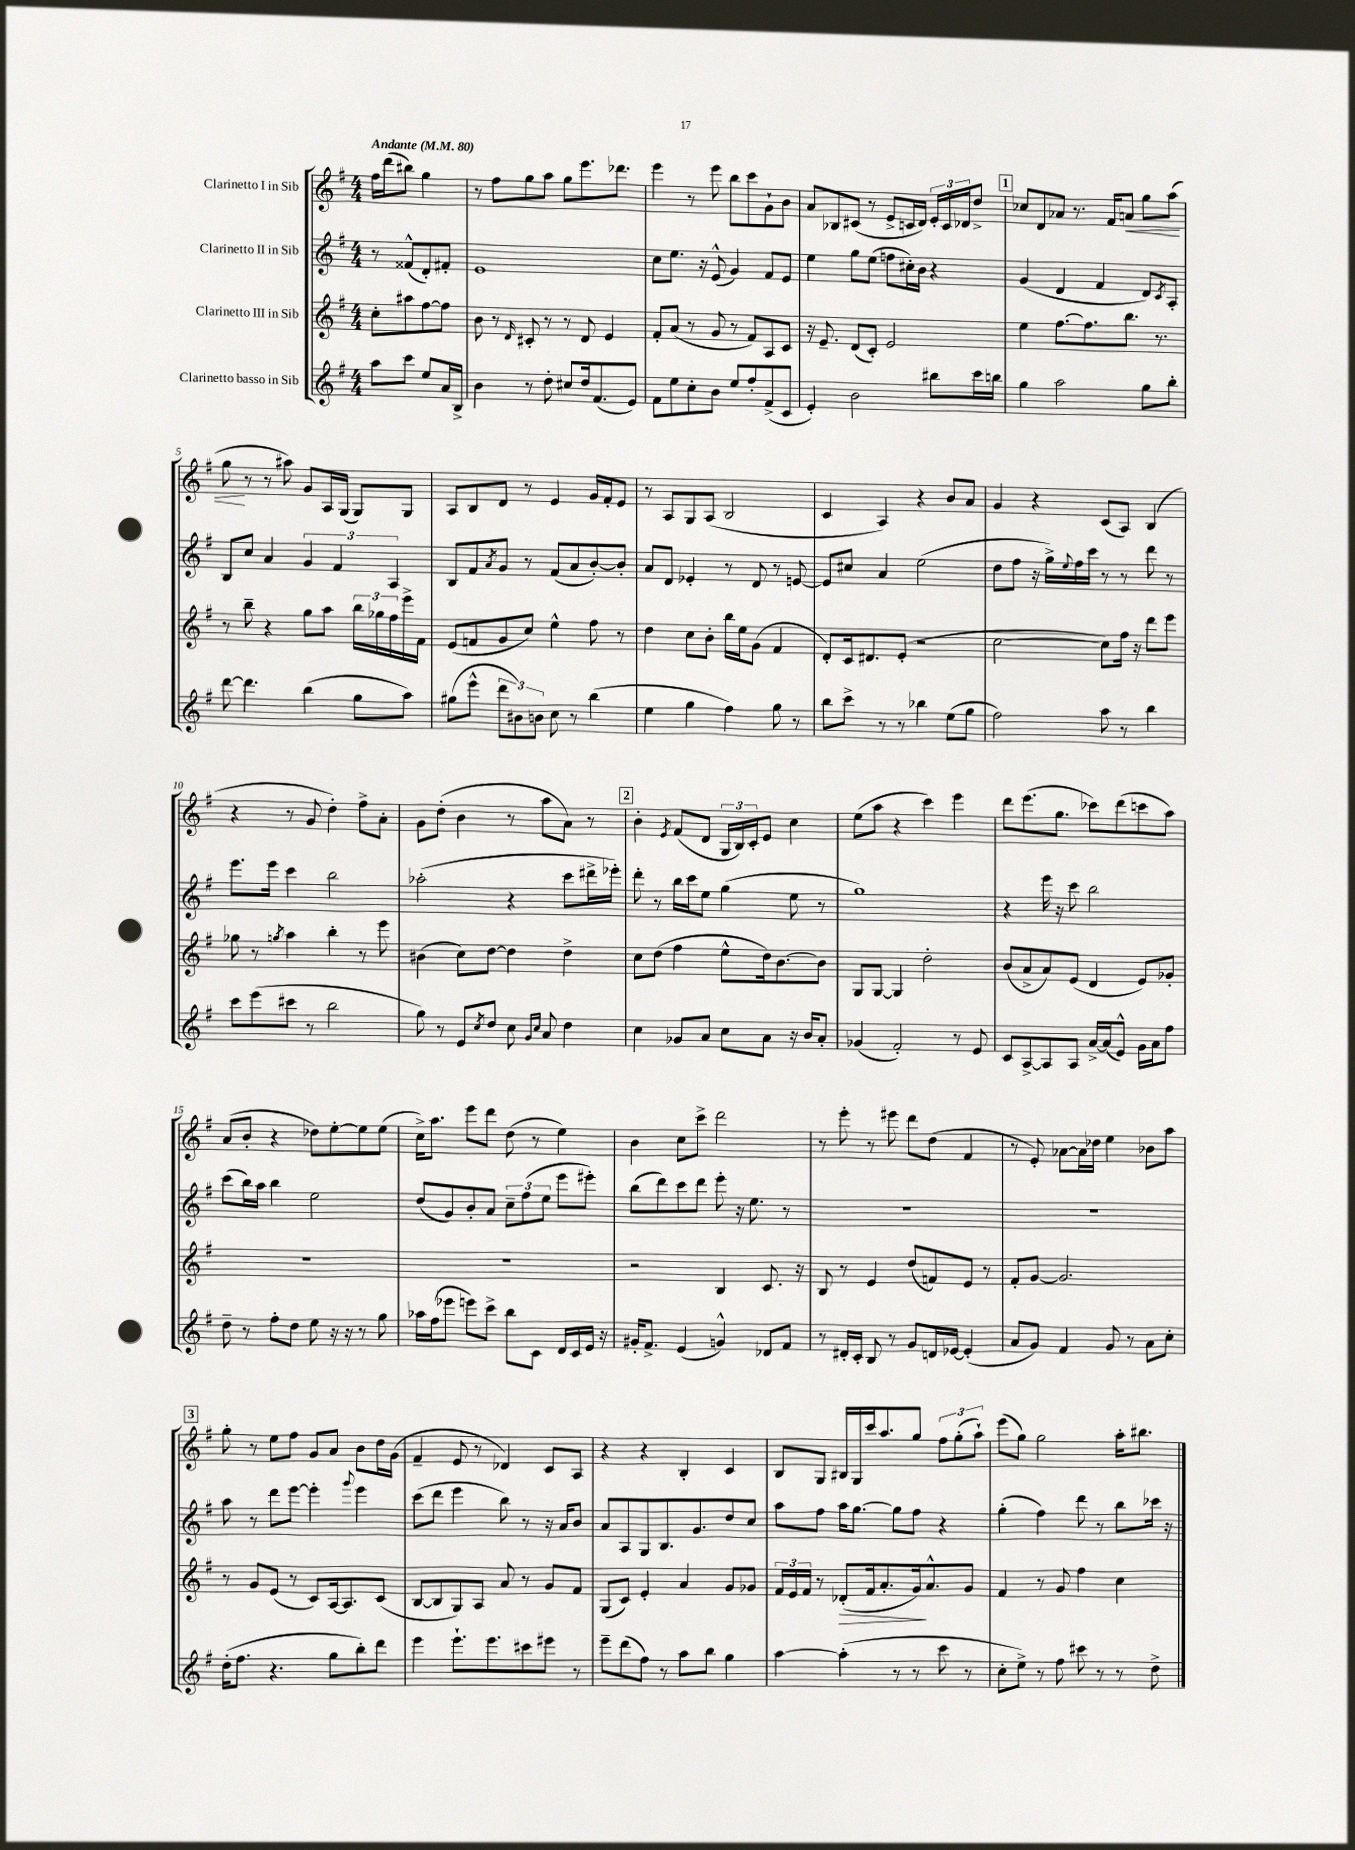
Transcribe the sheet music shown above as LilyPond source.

<<
\new StaffGroup <<
\new Staff = "s0" \with { instrumentName = "Clarinetto I in Sib" } {
    \clef treble \key g \major \numericTimeSignature \time 4/4 \partial 2 \tempo "Andante" 4 = 80
    fis''16 d'''16( bis''8) g''4 |
    r8 fis''8 g''8 a''8 g''8 e'''8. des'''8. |
    e'''4 r8 e'''8 b''8 c'''8 g'8-! b'8 |
    a'8 bes8 cis'8( r8 e'8-> c'16 d'16) \tuplet 3/2 { e'16-. c'16 des'16 } d''8-> |
    \mark \markup { \box "1" } ces''8 d'8 aes'8 r8. fis'16 a'8\< g''8 a''8( |
    g''8\! r8 r8 ais''8) g'8 a16 g16( g8) g8 |
    a8 b8 d'8 r8 e'4 g'16 fis'16-. e'8 |
    r8 a8 g8 a8( b2 |
    c'4 a4) r4 b'8 a'8 |
    g'4 r4 c'8( a8) b4( |
    r4 r8 g'8 d''4-.) fis''8-> a'8-. |
    g'8 d''8-.( b'4 r8 a''8 a'8) r8 |
    \mark \markup { \box "2" } b'4-. \acciaccatura { e'8 } fis'8( d'8 \tuplet 3/2 { g16 b16) c'16-. } e'8 c''4 |
    e''8( a''8 r4 c'''4) e'''4 |
    d'''8 e'''8.( g''8. ces'''8) d'''8( c'''8 a''8) |
    a'8( b'8-. r4 des''8) e''8~-. e''8 e''8( |
    c''16->) a''8. e'''8 d'''8 d''8( r8 e''4) |
    b'4 c''8 c'''8-> d'''2 |
    r8 e'''8-. r8 eis'''8 d'''8 d''8( fis'4 |
    r8 e'8-.) aes'8~ aes'16 des''16 e''4 bes'8 a''8 |
    \mark \markup { \box "3" } g''8-. r8 e''8 fis''8 g'8 a'8 b'8 d''16 g'16( |
    fis'4-- e'8 r8 des'4) c'8 a8 |
    r4 r4 b4-. c'4 |
    b8 g8 bis16 g16 c'''16 a''8. g''8 \tuplet 3/2 { fis''8 g''8-.( a''8-!) } |
    e'''8( g''8) g''2 a''16-. bis''8. \bar "|." |
}
\new Staff = "s1" \with { instrumentName = "Clarinetto II in Sib" } {
    \clef treble \key g \major \numericTimeSignature \time 4/4 \partial 2
    r8 fisis'8-^( d'8-.) fis'8-. |
    e'1 |
    c''8 e''8. r16 e'8-^( g'4) fis'8 e'8 |
    e''4 g''8 e''8( f''8 cis''16-.) b'16 r4 |
    \mark \markup { \box "1" } g'4( d'4 fis'4 d'8) \acciaccatura { c'8 } a8-. |
    b8 c''8 a'4 \tuplet 3/2 { g'4 fis'4 a4 } |
    b8 fis'8 \acciaccatura { a'8 } g'8 r8 fis'8( a'8 b'8~-.) b'8-. |
    a'8 d'8 ees'4-. r8 d'8 r8 e'8~ |
    e'8 cis''8 a'4 e''2( |
    d''8 fis''8 r16 g''16->) \appoggiatura { e''8 } fis''16 c'''16 r8 r8 d'''8 r8 |
    e'''8. e'''16 c'''4 b''2 |
    aes''2-.( r4 c'''8 dis'''16-> ees'''16-.) |
    \mark \markup { \box "2" } d'''8-. r8 b''16 c'''16 e''8 g''4( e''8 r8 |
    g''1) |
    r4 e'''16 r16 c'''8 b''2 |
    c'''8( b''16) a''16 b''4 e''2 |
    d''8( g'8) b'8-. a'8 \tuplet 3/2 { c''8-- fis''8( e''8 } e'''8 eis'''8-.) |
    b''8( d'''8) c'''8 d'''8 e'''8-. r16 e''8. r8 |
    R1 |
    R1 |
    \mark \markup { \box "3" } a''8 r8 d'''8 e'''8~ e'''4-. \appoggiatura { g'''8 } e'''4 |
    c'''8( d'''8 e'''4 b''8) r8 r16 a'16 b'8 |
    a'8 a8 g8 b8. g'8. d''8 c''8 |
    a''8 fis''8 a''16 g''8.~ g''8 fis''8 r4 |
    g''4-.( fis''4) d'''8 r8 b''8 ces'''16 r16 \bar "|." |
}
\new Staff = "s2" \with { instrumentName = "Clarinetto III in Sib" } {
    \clef treble \key g \major \numericTimeSignature \time 4/4 \partial 2
    c''8-. ais''8 fis''8~ fis''8 |
    b'8 r8 \grace { d'16 } cis'8-. r8 r8 d'8 e'4 |
    fis'8-. a'8( r8 g'8 r8 fis'8) a8 c'8 |
    r16 e'8.-- d'8( c'8-.) e'2 |
    \mark \markup { \box "1" } e''4 fis''8.~ fis''8. b''8. r8. |
    r8 b''8-- r4 g''8 a''8 \tuplet 3/2 { b''16 ges''16 fis''16 } e'''16-> fis'16 |
    e'8( f'8 g'8 c''8) e''4-^ fis''8 r8 |
    d''4 c''8 b'8-. b''16 e''16 g'8( fis'4 |
    d'8-.) c'16 dis'8. e'8-.( r2 |
    c''2~ c''8) fis''16 r16 d'''8 e'''8 |
    ges''8 r8 \acciaccatura { g''8 } a''4 b''4-. r8 e'''8 |
    bis'4( c''8) d''8~ d''4 d''4-> |
    \mark \markup { \box "2" } c''8 d''8( fis''4 e''8-^ d''16) b'8.~ b'8 |
    g8 g8~ g4 d''2-. |
    b'8( a'8-> a'8) e'8( d'4 e'8) ges'8-. |
    R1 |
    R1 |
    r2 b4 c'8. r16 |
    b8 r8 e'4 d''8( f'8) e'8 r8 |
    fis'8-. g'8~ g'2. |
    \mark \markup { \box "3" } r8 g'8 e'8( r8 c'8) a16~ a8. c'8( |
    b8~ b8 g8) a8 a'8 r8 g'8 fis'8 |
    g8( c'8) e'4-. a'4 g'8 ges'8 |
    \tuplet 3/2 { fis'16 e'16 fis'16 } r8 des'8-.\>( fis'16 a'8.-. g'16\!) a'8.-^ g'8 |
    fis'4 r8 g'8 fis''4 c''4 \bar "|." |
}
\new Staff = "s3" \with { instrumentName = "Clarinetto basso in Sib" } {
    \clef treble \key g \major \numericTimeSignature \time 4/4 \partial 2
    a''8 c'''8 e''8 a'16 b16-> |
    b'4 r8 d''8-. cis''8 d''16 fis'8.( e'8) |
    fis'8 e''8 c''8-. b'8 e''8 fis''8-. fis'8->( c'8 |
    e'4-.) b'2 bis''8 c'''16 b''16 |
    \mark \markup { \box "1" } g''4 a''2 g''8 b''8-. |
    d'''8~ d'''4. b''4( g''8 a''8) |
    gis''8( e'''8-^ \tuplet 3/2 { d'''8 bis'8) b'8 } c''8 r8 b''4( |
    e''4 g''4 fis''4) g''8 r8 |
    b''8 c'''8-> r8 r8 bes''4 e''8( g''8 |
    fis''2) a''8 r8 b''4 |
    c'''8 e'''8( cis'''8 r8 b''2 |
    g''8) r8 e'8 \acciaccatura { c''8 } d''8 c''8 \grace { g'16 c''16 } a'8 d''4 |
    \mark \markup { \box "2" } c''4 ges'8 a'8 c''8 a'8 r16 b'16 a'8-. |
    ges'4( fis'2-.) r8 e'8 |
    c'8 a8~-> a8 a8 a'16~-> a'16( e'8-^) g'16 a'16 fis''8 |
    d''8-- r8 fis''8-. d''8 e''8 r16 r16 r8 g''8 |
    aes''16 fis''16( ees'''8 e'''8) c'''8-> b''8 c'8 d'16 c'16 e'16 r16 |
    gis'16-. fis'8.-> e'4( g'4-^) des'8 fis'8 |
    r8 dis'16-. c'16-. b8 r8 g'8 d'16 ees'16~ ees'4-.( |
    a'8 g'8) fis'4 g'8 r8 a'8 c''8-. |
    \mark \markup { \box "3" } d''16-.( fis''8. r4. g''8 b''8-.) d'''8 |
    e'''4 e'''8.-! e'''8. cis'''8 eis'''8 r8 |
    e'''8-- d'''8( fis''8) r8 a''8 b''8 g''4 |
    a''4~ a''4-.( r8 r8 c'''8 r8 |
    c''8-. e''8->) r8 fis''8 cis'''8 r8 r8 d''8-> \bar "|." |
}
>>
>>
